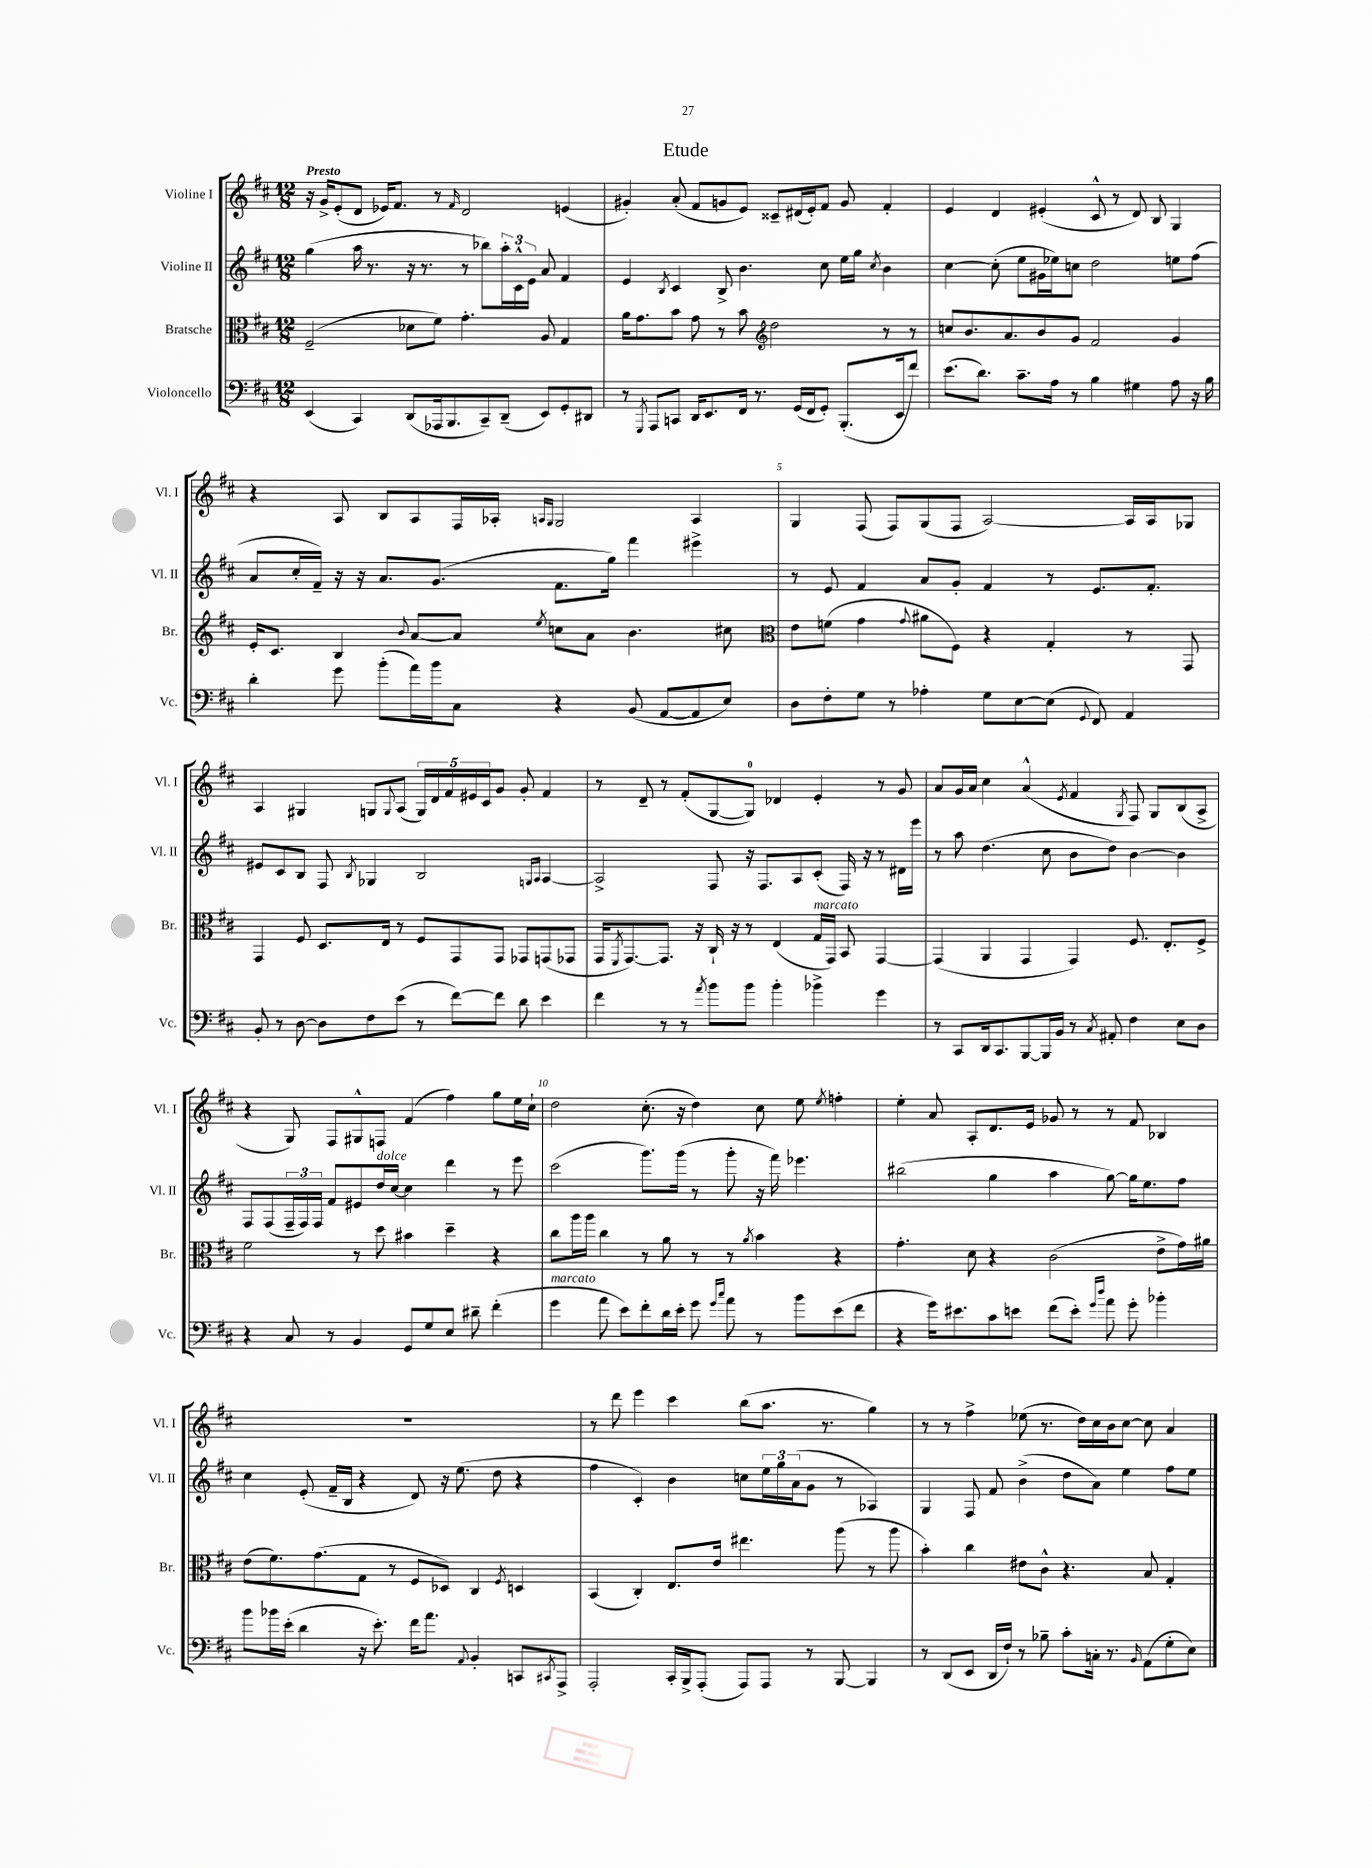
\header { title = "Etude" }
<<
\new StaffGroup <<
\new Staff = "s0" \with { instrumentName = "Violine I" shortInstrumentName = "Vl. I" } {
    \clef treble \key d \major \numericTimeSignature \time 12/8 \tempo "Presto"
    r16 g'16-> e'8-.( d'8 ees'16) fis'8. r8 \grace { fis'16 } d'2 e'4( |
    gis'4-.) a'8-.( fis'8 g'8 e'8) cisis'8-- dis'16( e'16-.) fis'8 g'8 fis'4-. |
    e'4 d'4 eis'4-.( cis'8-^ r8 d'8) b8 g4 |
    r4 a8 b8 a8 fis16 aes16-. \grace { a16 g16 } g2 a4 |
    g4 fis8( fis8) g8( fis8 a2~) a16 a16 ges8 |
    a4 gis4 g8 \appoggiatura { g8 } a8( \tuplet 5/4 { g16) d'16 fis'16 eis'16 cis'16 } g'8 g'8-. fis'4 |
    r8 d'8-- r8 fis'8-.( g8~ g8-0) des'4 e'4-. r8 g'8 |
    a'8 g'16 a'16 cis''4 a'4-^( \acciaccatura { e'8 } fis'4 \acciaccatura { g8 } fis8) g8 b8( a8-> |
    r4 g8) fis8 gis8-^ f8 fis'4( fis''4) g''8 e''16 cis''16-! |
    d''2 cis''8.-.( r16 d''4) cis''8 e''8 \acciaccatura { e''8 } f''4-. |
    e''4-. a'8 a8-. d'8. e'16 ges'8 r8 r8 fis'8 bes4 |
    R1. |
    r8 d'''8 e'''4 cis'''4 b''8( a''8. r8. g''4) |
    r8 r8 fis''4-> ees''8( r8. d''16) cis''16 b'16 cis''8~ cis''8 a'4 \bar "|." |
}
\new Staff = "s1" \with { instrumentName = "Violine II" shortInstrumentName = "Vl. II" } {
    \clef treble \key d \major \numericTimeSignature \time 12/8
    g''4( a''16 r8. r16 r8. r8 bes''8) \tuplet 3/2 { a''16-. cis'16-^ e'16 } a'8 fis'4 |
    e'4 \acciaccatura { b8 } cis'4 b8-> b'4. cis''8 e''16 g''16 \acciaccatura { cis''8 } b'4 |
    cis''4~ cis''8-.( e''8 gis'16 ees''16) c''8 d''2 e''8 fis''8( |
    a'8 cis''16-. fis'16--) r16 r16 a'8. g'8.( fis'8. g''16) fis'''4 eis'''4-> |
    r8 e'8 fis'4 a'8 g'8-. fis'4 r8 e'8. fis'8.-. |
    eis'8 cis'8 b8 fis8 \acciaccatura { b8 } ges4 b2 \grace { g16 a16 } a4~ |
    a2-> fis8 r16 fis8. a8 cis'8-.( fis16) r16 r8 dis'16 e'''16 |
    r8 a''8 d''4.( cis''8 b'8 d''8) b'4~ b'4 |
    fis8 fis8( \tuplet 3/2 { fis16-- fis16) fis16 } fis'8 eis'8 d''16^\markup { \italic "dolce" } cis''16~ cis''4 d'''4 r8 e'''8 |
    cis'''2( g'''8.) g'''16( r8 g'''8-. r16 fis'''16) ees'''4. |
    bis''2( g''4 a''4 g''8~) g''16 e''8. fis''8 |
    cis''4 e'8-.( fis'16-- b16 r4 d'8) r16 e''8.( d''8 r4 |
    fis''4 cis'4-.) b'4 c''8 \tuplet 3/2 { e''16 g''16 a'16( } g'8 r8 aes4) |
    g4 fis8 fis'8 b'4->( d''8 a'8) e''4 fis''8 e''8 \bar "|." |
}
\new Staff = "s2" \with { instrumentName = "Bratsche" shortInstrumentName = "Br." } {
    \clef alto \key d \major \numericTimeSignature \time 12/8
    fis2--( des'8 fis'8) g'4.-. a8 g4 |
    a'16 g'8. b'8 g'8 r8 b'8 \clef treble d''2 r8 r8 |
    c''8 b'8. a'8. b'8 g'8 fis'2 g'4 |
    e'16-. cis'8. b4 \appoggiatura { b'8 } a'8~ a'8 \acciaccatura { e''8 } c''8 a'8 b'4. cis''8 |
    \clef alto e'8 f'8( g'4 \appoggiatura { g'8 } ais'8 fis8) r4 g4-. r8 g,8 |
    g,4 fis8 d8. e16 r8 fis8 g,8 g,8 ges,8 g,8( ges,8 |
    g,16 \acciaccatura { fis,8 } g,8.~) g,8. r16 cis16-! r16 r8 e4( g16^\markup { \italic "marcato" } g,16) b,8 g,4~ |
    g,4( a,4 g,4 g,4) fis8. e8.-. fis8-> |
    fis'2 r8 d''8 bis'4 d''4-- r4 |
    cis''8 a''16 a''16 cis''4 r8 a'8 r8 r8 \acciaccatura { a'8 } b'4 r4 |
    g'4.-. d'8 r4 cis'2( e'8-> g'16) ais'16 |
    e'8( fis'8.) g'8.( g8 r8 fis8 des8) cis4 \acciaccatura { fis8 } d4 |
    b,4( cis4-.) e8. e'16 eis''4. a''8( r8 a''8 |
    b'4-.) cis''4 eis'8 cis'8-^ r4. b8 g4-. \bar "|." |
}
\new Staff = "s3" \with { instrumentName = "Violoncello" shortInstrumentName = "Vc." } {
    \clef bass \key d \major \numericTimeSignature \time 12/8
    e,4( cis,4) d,8( aes,,16 b,,8. cis,8--) d,8--( e,8) g,8-. dis,8 |
    r8 \acciaccatura { g,,8 } a,,8 c,8 d,16 e,8. fis,16 r8. g,16( fis,16 g,8-.) b,,8.-.( e,16 fis'8) |
    e'8.( d'8.) cis'8.-- a16 r8 b4 gis4 a8 r16 b16 |
    d'4-. g'8 b'8-.( a'16) b'16 cis8 r4 b,8( a,8~ a,8 e8) |
    d8 fis8-. g8 r8 aes4-. g8 e8~ e8( \appoggiatura { g,8 } fis,8) a,4 |
    b,8-. r8 d8~ d8 fis8 e'8( r8 fis'8~) fis'8 d'8 e'4 |
    fis'4 r8 r8 \acciaccatura { a'8 } b'8 b'8 b'4-. bes'4-> g'4 |
    r8 cis,8 d,16 cis,8. b,,8~ b,,16 b,16 r8 \acciaccatura { cis8 } ais,8-. fis4 e8 d8 |
    r4 cis8 r8 b,4 g,8 g8 e8 dis'8-- fis'4-.( |
    g'4^\markup { \italic "marcato" } a'8 e'8) fis'8-. d'16 e'16-. g'8 \grace { g'16 cis''16 } a'8 r8 b'8 e'8( fis'8 |
    r4 g'16) eis'8. cis'8 e'8 fis'8( e'8-.) \grace { g'16 d''16 } a'8 g'8-. bes'4-. |
    b'8 bes'16 e'16-.( d'4 r16 e'8.-.) fis'16 a'8. \appoggiatura { a,8 } b,4-. c,8 \acciaccatura { cis,8 } a,,8-> |
    a,,2-. cis,16-. b,,16-> a,,8-.( a,,8) a,,8 r8 b,,8~ b,,4 |
    r8 d,8( e,8 d,16 fis16-!) r8 bes8-- cis'8-. c16-. r8. \grace { b,16 } a,8( g8-. e8) \bar "|." |
}
>>
>>
\layout { \context { \Score \override BarNumber.break-visibility = ##(#f #t #t) barNumberVisibility = #(every-nth-bar-number-visible 5) } }
